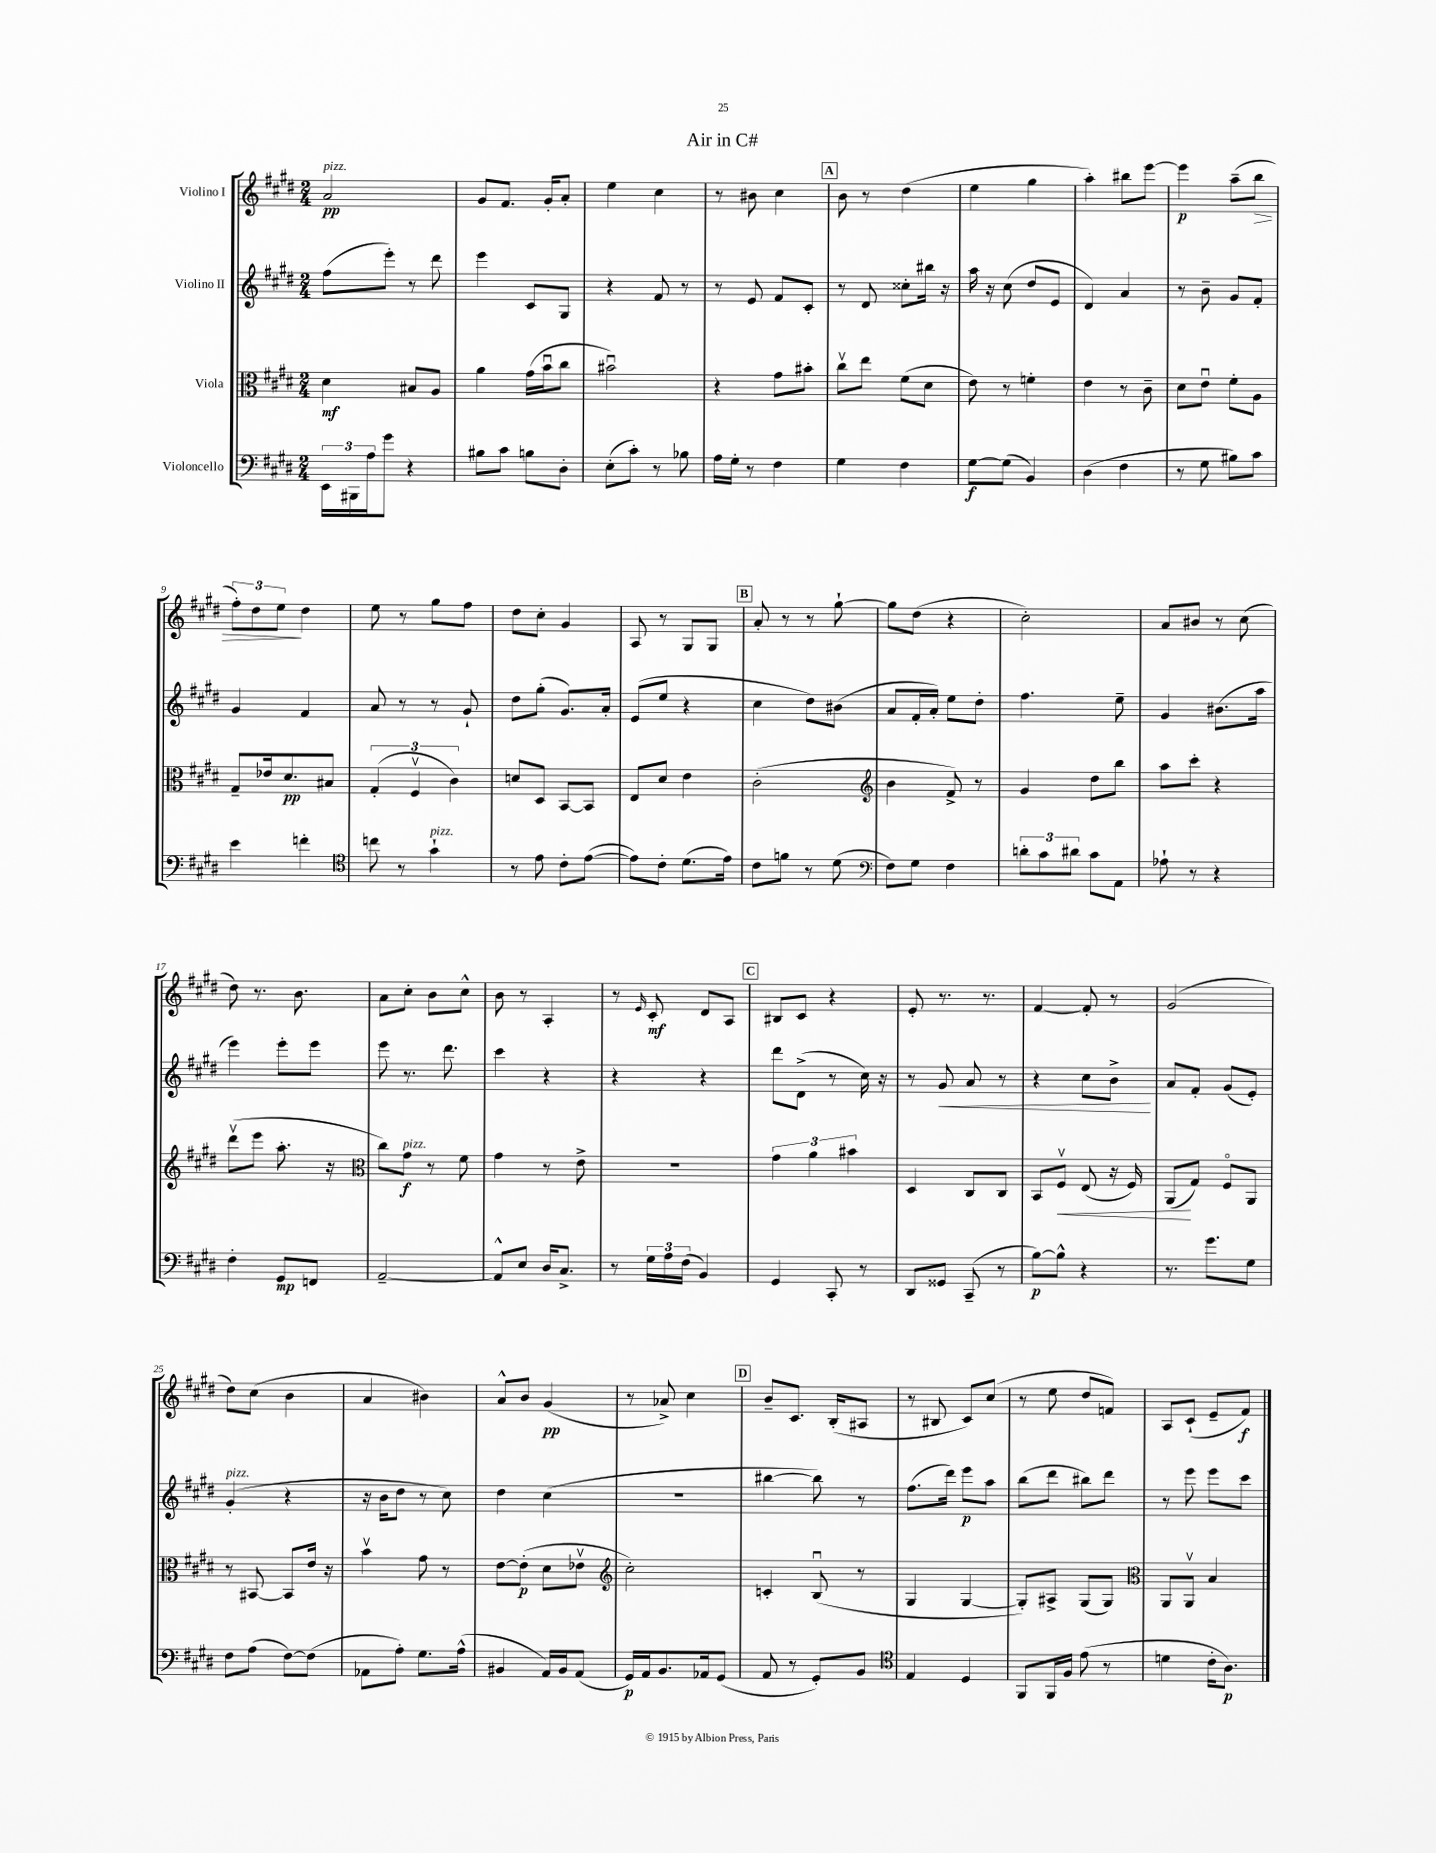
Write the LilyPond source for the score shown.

\header { title = "Air in C#" }
<<
\new StaffGroup <<
\new Staff = "s0" \with { instrumentName = "Violino I" } {
    \clef treble \key e \major \numericTimeSignature \time 2/4
    a'2\pp^\markup { \italic "pizz." } |
    gis'8 fis'8. gis'16-. a'8-. |
    e''4 cis''4 |
    r8 bis'8 cis''4 |
    \mark \markup { \box "A" } b'8 r8 dis''4( |
    e''4 gis''4 |
    a''4-.) bis''8 e'''8~ |
    e'''4\p a''8--( b''8\> |
    \tuplet 3/2 { fis''8-.) dis''8 e''8\! } dis''4 |
    e''8 r8 gis''8 fis''8 |
    dis''8 cis''8-. gis'4 |
    a8 r8 gis8 gis8 |
    \mark \markup { \box "B" } a'8-. r8 r8 gis''8~-! |
    gis''8 dis''8( r4 |
    cis''2-.) |
    a'8 bis'8 r8 cis''8( |
    dis''8) r8. b'8. |
    a'8 cis''8-. b'8 cis''8-^ |
    b'8 r8 a4-. |
    r8 \grace { e'16 } cis'8-.\mf dis'8 a8 |
    \mark \markup { \box "C" } bis8 cis'8 r4 |
    e'8-. r8. r8. |
    fis'4~ fis'8-. r8 |
    gis'2( |
    dis''8) cis''8( b'4 |
    a'4 bis'4) |
    a'8-^ b'8 gis'4\pp( |
    r8 aes'8->) cis''4 |
    \mark \markup { \box "D" } b'8-- cis'8. b16-.( ais8 |
    r8 bis8 cis'8) cis''8( |
    r8 e''8 dis''8 f'8) |
    a8 cis'8-!( e'8-- fis'8\f) \bar "|." |
}
\new Staff = "s1" \with { instrumentName = "Violino II" } {
    \clef treble \key e \major \numericTimeSignature \time 2/4
    fis''8( e'''8-.) r8 dis'''8 |
    e'''4 cis'8 gis8 |
    r4 fis'8 r8 |
    r8 e'8 fis'8 cis'8-. |
    \mark \markup { \box "A" } r8 dis'8 cisis''8-. bis''16 r16 |
    a''16 r16 cis''8( dis''8 e'8 |
    dis'4) a'4 |
    r8 b'8-- gis'8 fis'8-. |
    gis'4 fis'4 |
    a'8 r8 r8 gis'8-! |
    dis''8 gis''8-.( gis'8.) a'16-. |
    e'8( e''8 r4 |
    \mark \markup { \box "B" } cis''4 dis''8) bis'8( |
    a'8 fis'16-. a'16-.) e''8 dis''8-. |
    fis''4. e''8-- |
    gis'4 bis'8.( a''16 |
    e'''4) e'''8-. e'''8 |
    e'''8 r8. dis'''8. |
    cis'''4 r4 |
    r4 r4 |
    \mark \markup { \box "C" } dis'''8 dis'8->( r8 cis''16) r16 |
    r8 gis'8\< a'8 r8 |
    r4 cis''8 b'8->\! |
    a'8 fis'8-. gis'8( e'8-.) |
    gis'4-.^\markup { \italic "pizz." }( r4 |
    r16 b'16 dis''8 r8 cis''8) |
    dis''4 cis''4( |
    R2 |
    \mark \markup { \box "D" } bis''4~ bis''8) r8 |
    fis''8.( dis'''16) e'''8\p a''8 |
    b''8( dis'''8 bis''8) dis'''8 |
    r8 e'''8 e'''8 cis'''8 \bar "|." |
}
\new Staff = "s2" \with { instrumentName = "Viola" } {
    \clef alto \key e \major \numericTimeSignature \time 2/4
    dis'4\mf bis8 a8 |
    a'4 gis'16( b'16\downbow cis''8 |
    bis'2\downbow) |
    r4 gis'8 bis'8-. |
    \mark \markup { \box "A" } cis''8\upbow e''8 fis'8( dis'8 |
    e'8) r8 f'4-. |
    e'4 r8 cis'8-- |
    dis'8 e'8\downbow fis'8-. a8 |
    gis8-- ees'16 dis'8.\pp bis8 |
    \tuplet 3/2 { gis4-.( fis4\upbow cis'4) } |
    d'8 dis8 b,8~ b,8 |
    e8 dis'8 e'4 |
    \mark \markup { \box "B" } cis'2-.( |
    \clef treble b'4 fis'8->) r8 |
    gis'4 dis''8 b''8 |
    a''8 cis'''8-. r4 |
    dis'''8\upbow( e'''8 a''8.-. r16 |
    \clef alto cis''8) gis'8\f^\markup { \italic "pizz." } r8 fis'8 |
    gis'4 r8 e'8-> |
    r2 |
    \mark \markup { \box "C" } \tuplet 3/2 { gis'4 a'4 bis'4 } |
    dis4 cis8 cis8 |
    b,8 fis8\upbow\< e8( r16 fis16) |
    a,8\!( gis8) fis8\flageolet a,8 |
    r8 bis,8~ bis,8 e'16 r16 |
    b'4\upbow gis'8 r8 |
    e'8~ e'8-.\p( dis'8 ees'8\upbow |
    \clef treble cis''2-.) |
    \mark \markup { \box "D" } c'4-. b8\downbow( r8 |
    gis4 gis4~ |
    gis8-.) ais8-> gis8( gis8) |
    \clef alto a,8 a,8\upbow b4 \bar "|." |
}
\new Staff = "s3" \with { instrumentName = "Violoncello" } {
    \clef bass \key e \major \numericTimeSignature \time 2/4
    \tuplet 3/2 { e,16 bis,,16 a16 } gis'8 r4 |
    bis8 cis'8 b8 dis8-. |
    e8-.( cis'8-.) r8 bes8 |
    a16 gis16-. r8 fis4 |
    \mark \markup { \box "A" } gis4 fis4 |
    gis8~\f gis8( b,4) |
    dis4( fis4 |
    r8 gis8 bis8) cis'8 |
    e'4 f'4-. |
    \clef tenor c''8 r8 gis'4-!^\markup { \italic "pizz." } |
    r8 e'8 cis'8-. e'8~( |
    e'8) cis'8-. dis'8.( e'16) |
    \mark \markup { \box "B" } cis'8 f'8 r8 dis'8( |
    \clef bass fis8) gis8 fis4 |
    \tuplet 3/2 { d'8-. cis'8 dis'8 } cis'8 a,8 |
    aes8-! r8 r4 |
    fis4-. gis,8\mp f,8 |
    a,2~-- |
    a,8-^ e8 dis16 cis8.-> |
    r8 \tuplet 3/2 { gis16 a16 fis16( } b,4) |
    \mark \markup { \box "C" } gis,4 cis,8-. r8 |
    dis,8 gisis,8 cis,8--( r8 |
    b8~\p) b8-^ r4 |
    r8. gis'8. gis8 |
    fis8 a8( fis8~) fis8( |
    aes,8 a8-.) gis8. a16-^( |
    bis,4 a,16) bis,16 a,8( |
    gis,16\p) a,16 b,8. aes,16 gis,8( |
    \mark \markup { \box "D" } a,8 r8 gis,8-.) b,8 |
    \clef tenor e4 dis4 |
    fis,8 fis,16 fis16 e'8( r8 |
    d'4 cis'16-. a8.\p) \bar "|." |
}
>>
>>
